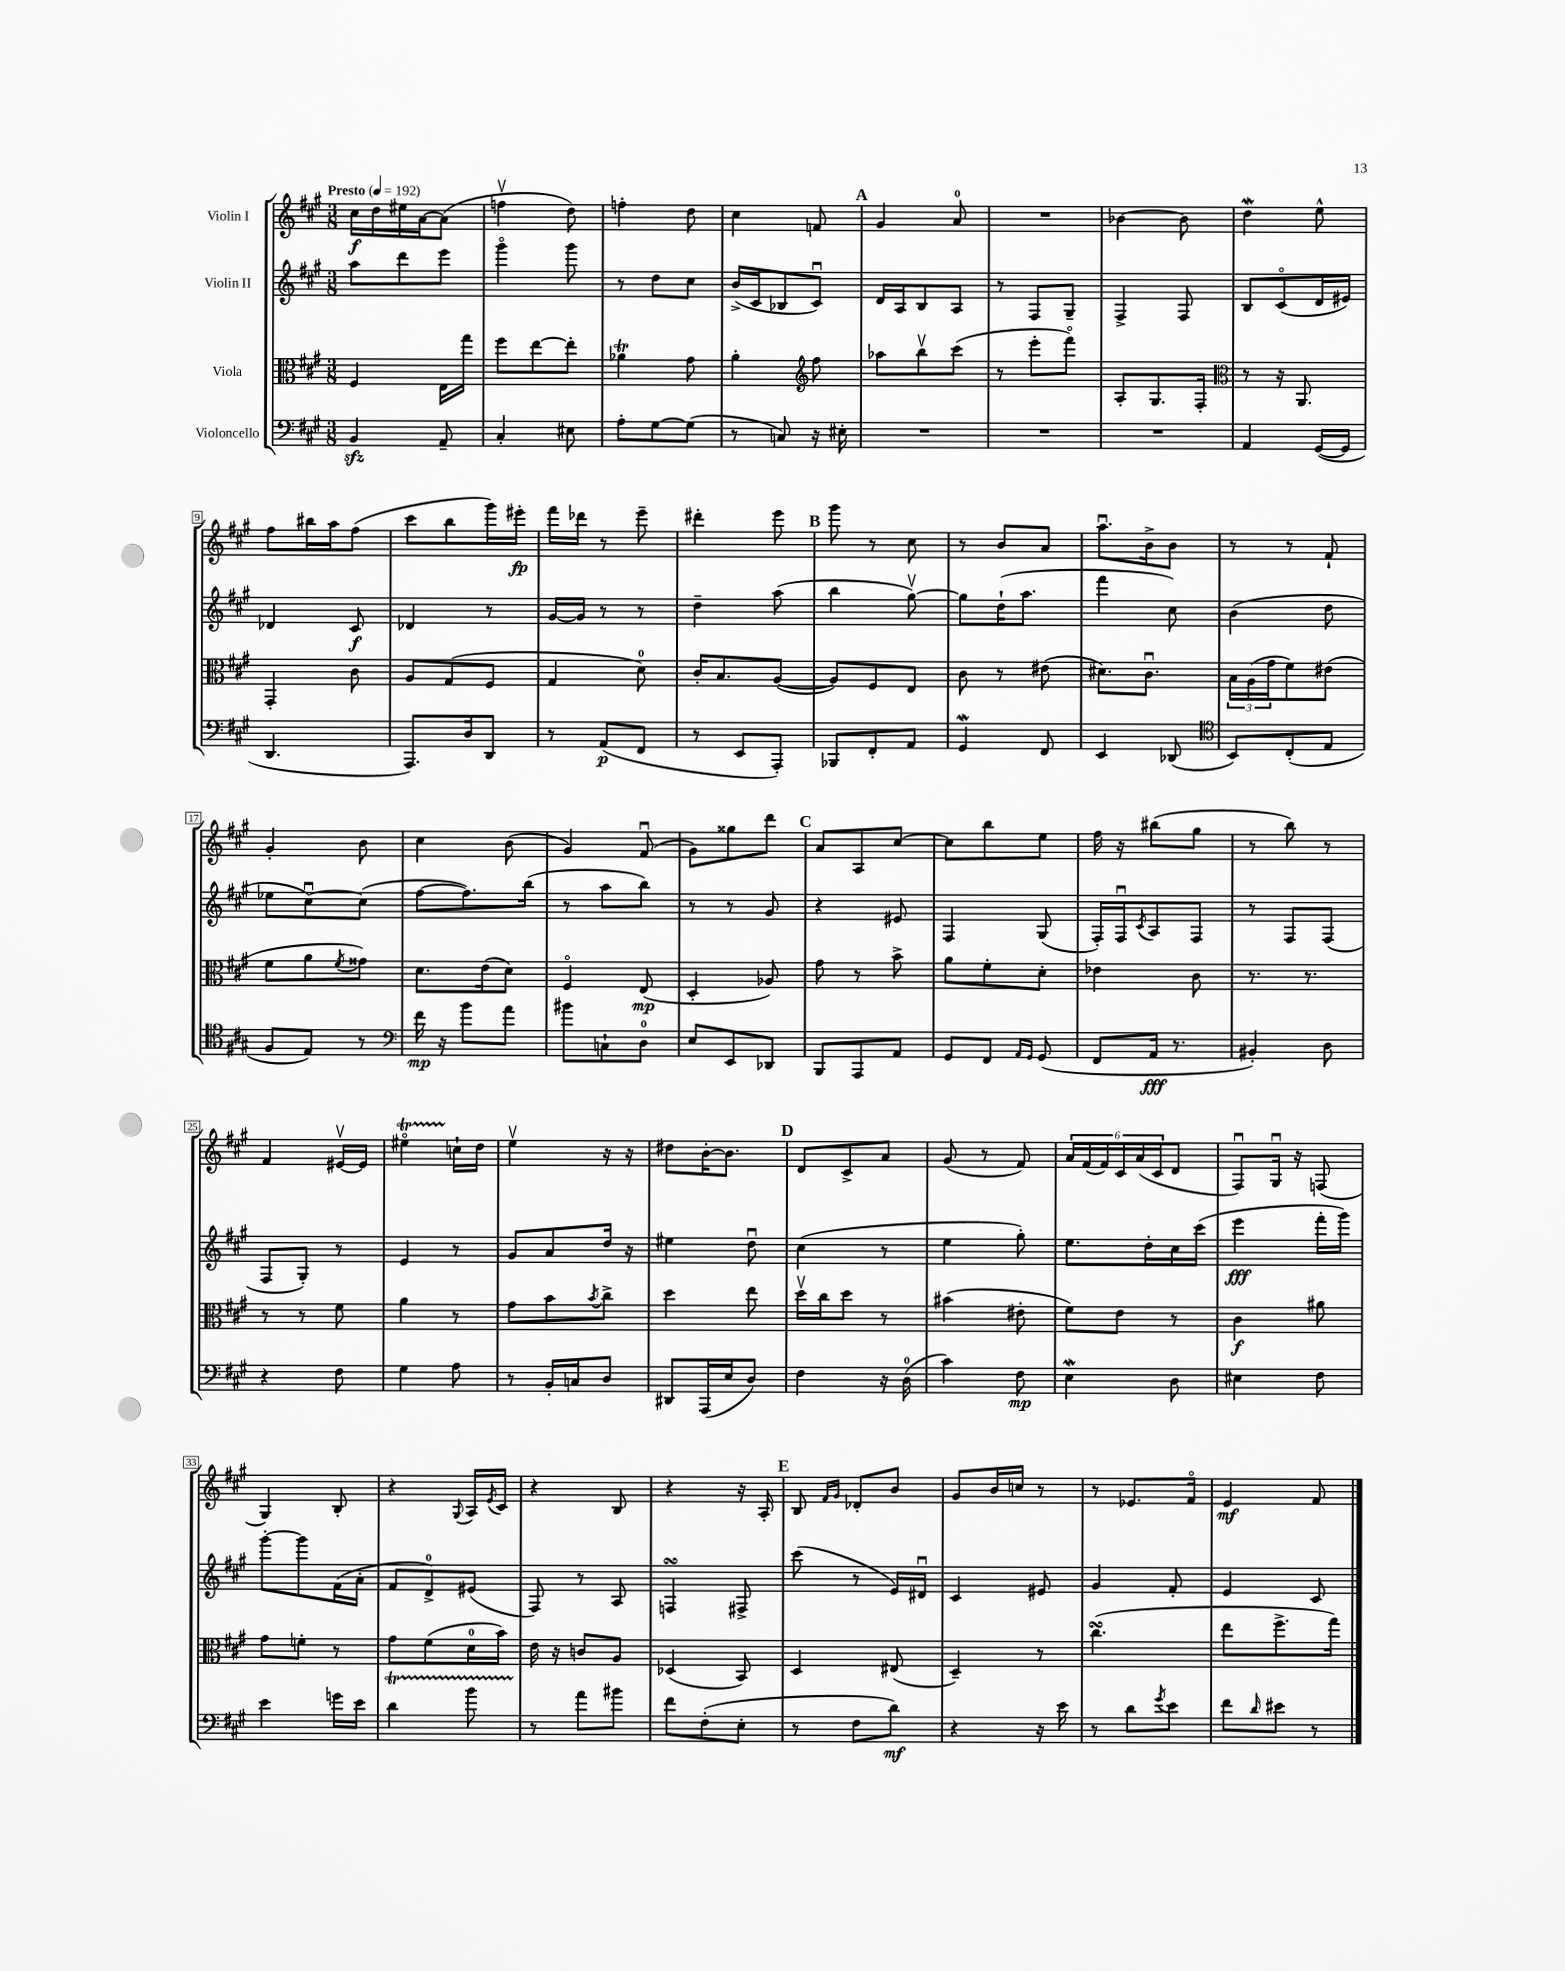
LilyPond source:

<<
\new StaffGroup <<
\new Staff = "s0" \with { instrumentName = "Violin I" } {
    \clef treble \key a \major \numericTimeSignature \time 3/8 \tempo "Presto" 4 = 192
    cis''16\f d''16 eis''16 a'16~ a'8( |
    f''4\upbow d''8) |
    f''4-. d''8 |
    cis''4 f'8 |
    \mark \markup { \bold "A" } gis'4 a'8-0 |
    R4. |
    bes'4~ bes'8 |
    d''4\mordent e''8-^ |
    fis''8 bis''16 a''16 fis''8( |
    cis'''8 b''8 gis'''16) eis'''16-.\fp |
    fis'''16 des'''16 r8 e'''8-- |
    dis'''4-. e'''8 |
    \mark \markup { \bold "B" } gis'''8 r8 cis''8 |
    r8 b'8 a'8 |
    a''8.\downbow b'16-> b'8 |
    r8 r8 fis'8-! |
    gis'4-. b'8 |
    cis''4 b'8( |
    gis'4) fis'8\downbow( |
    gis'8) gisis''8 d'''8 |
    \mark \markup { \bold "C" } a'8 a8 cis''8~ |
    cis''8 b''8 e''8 |
    fis''16 r16 bis''8( gis''8 |
    r8 b''8) r8 |
    fis'4 eis'16~\upbow eis'16 |
    eis''4\flageolet\startTrillSpan c''16-!\stopTrillSpan d''16 |
    e''4\upbow r16 r16 |
    dis''8 b'16~-. b'8. |
    \mark \markup { \bold "D" } d'8 cis'8-> a'8 |
    gis'8( r8 fis'8) |
    \tuplet 6/4 { a'16 fis'16( fis'16) cis'16 a'16( cis'16 } d'8 |
    fis8\downbow) gis16\downbow r16 f8( |
    gis4) b8-. |
    r4 \appoggiatura { gis8 } a16 \acciaccatura { e'8 } cis'16 |
    r4 b8 |
    r4 r16 a16-. |
    \mark \markup { \bold "E" } b8 \grace { fis'16 gis'16 } des'8-. b'8 |
    gis'8 b'16 c''16 r8 |
    r8 ees'8. fis'16\flageolet |
    e'4\mf fis'8 \bar "|." |
}
\new Staff = "s1" \with { instrumentName = "Violin II" } {
    \clef treble \key a \major \numericTimeSignature \time 3/8
    a''8 d'''8 e'''8 |
    gis'''4\flageolet gis'''8 |
    r8 d''8 cis''8 |
    b'16->( cis'16 bes8 cis'8\downbow) |
    \mark \markup { \bold "A" } d'16 a16 b8 a8 |
    r8 fis8 gis8-- |
    fis4-> fis8 |
    b8 cis'8\flageolet( d'16 eis'16) |
    des'4 cis'8\f |
    des'4 r8 |
    gis'16~ gis'16 r8 r8 |
    d''4-- a''8( |
    \mark \markup { \bold "B" } b''4 gis''8~\upbow) |
    gis''8 d''16-!( a''8. |
    fis'''4 cis''8) |
    b'4( d''8 |
    ees''8 cis''8~\downbow) cis''8( |
    fis''8~ fis''8.) b''16( |
    r8 a''8 b''8) |
    r8 r8 gis'8 |
    \mark \markup { \bold "C" } r4 eis'8 |
    fis4 gis8( |
    fis16-.) fis16\downbow \acciaccatura { cis'8 } a8 fis8 |
    r8 fis8 fis8( |
    fis8 gis8-.) r8 |
    e'4 r8 |
    gis'8 a'8 d''16 r16 |
    eis''4 d''8\downbow |
    \mark \markup { \bold "D" } cis''4( r8 |
    e''4 gis''8-.) |
    e''8. d''16-. cis''16 cis'''16( |
    e'''4\fff fis'''16-. gis'''16) |
    gis'''8~-. gis'''8 fis'16( a'16-. |
    fis'8 d'8-0->) eis'8( |
    fis8) r8 a8 |
    f4\turn fis8-> |
    \mark \markup { \bold "E" } cis'''8( r8 e'16) dis'16\downbow |
    cis'4 eis'8 |
    gis'4 fis'8-. |
    e'4 cis'8 \bar "|." |
}
\new Staff = "s2" \with { instrumentName = "Viola" } {
    \clef alto \key a \major \numericTimeSignature \time 3/8
    fis4 e16 gis''16 |
    fis''8 e''8~ e''8-. |
    aes'4\trill gis'8 |
    a'4-. \clef treble fis''8 |
    \mark \markup { \bold "A" } aes''8 b''8\upbow cis'''8( |
    r8 e'''8-. fis'''8\flageolet) |
    a8-. gis8. fis16-. |
    \clef alto r8 r16 a,8. |
    gis,4-. cis'8 |
    a8 gis8( fis8 |
    gis4 d'8-0) |
    cis'16-. b8. a8~( |
    \mark \markup { \bold "B" } a8) fis8 e8 |
    cis'8 r8 eis'8( |
    dis'8.) cis'8.\downbow |
    \tuplet 3/2 { b16 a16( gis'16 } fis'8) eis'8( |
    fis'8 a'8 \acciaccatura { fis'8 } gisis'8) |
    d'8. e'16( d'8) |
    fis4\flageolet e8\mp( |
    d4-. aes8) |
    \mark \markup { \bold "C" } gis'8 r8 b'8-> |
    a'8 fis'8-. d'8-. |
    ees'4 cis'8 |
    r8. r8. |
    r8 r8 fis'8 |
    a'4 r8 |
    gis'8 b'8 \acciaccatura { b'8 } cis''8-> |
    d''4 e''8 |
    \mark \markup { \bold "D" } d''16\upbow cis''16 d''8 r8 |
    bis'4( eis'8-. |
    fis'8) e'8 r8 |
    cis'4\f ais'8 |
    gis'8 f'8-. r8 |
    gis'8 fis'8( d'16-0 b'16) |
    e'16 r16 c'8 a8 |
    des4( b,8) |
    \mark \markup { \bold "E" } d4 eis8( |
    d4--) r8 |
    cis''4.\turn( |
    e''8 fis''8.-> gis''16) \bar "|." |
}
\new Staff = "s3" \with { instrumentName = "Violoncello" } {
    \clef bass \key a \major \numericTimeSignature \time 3/8
    b,4\sfz a,8-- |
    cis4-. eis8 |
    a8-. gis8~ gis8( |
    r8 c8) r16 eis16-. |
    \mark \markup { \bold "A" } R4. |
    R4. |
    R4. |
    a,4 gis,16~( gis,16 |
    d,4. |
    a,,8.) d16 d,8 |
    r8 a,8\p( fis,8 |
    r8 e,8 a,,8-.) |
    \mark \markup { \bold "B" } bes,,8 fis,8-. a,8 |
    gis,4\mordent fis,8 |
    e,4 des,8( |
    \clef tenor b,8) cis8-.( e8 |
    fis8 e8) r8 |
    \clef bass fis'16\mp r16 b'8 a'8 |
    bis'8 c8-! d8-0 |
    e8 e,8 des,8 |
    \mark \markup { \bold "C" } b,,8 a,,8 a,8 |
    gis,8 fis,8 \grace { a,16 gis,16 } gis,8( |
    fis,8 a,16\fff r8. |
    bis,4-.) d8 |
    r4 fis8 |
    gis4 a8 |
    r8 b,16-. c16 d8 |
    dis,8 a,,16( e16 d8) |
    \mark \markup { \bold "D" } fis4 r16 d16-0( |
    cis'4) fis8\mp |
    e4\mordent d8 |
    eis4 fis8 |
    e'4 g'16 e'16 |
    d'4\startTrillSpan b'8 |
    r8\stopTrillSpan a'8 bis'8 |
    fis'8 fis8-.( e8-. |
    \mark \markup { \bold "E" } r8 fis8 d'8\mf) |
    r4 r16 e'16 |
    r8 d'8 \acciaccatura { gis'8 } e'8 |
    fis'8 \grace { d'16 } eis'8 r8 \bar "|." |
}
>>
>>
\layout { \context { \Score \override BarNumber.stencil = #(make-stencil-boxer 0.1 0.3 ly:text-interface::print) } }
